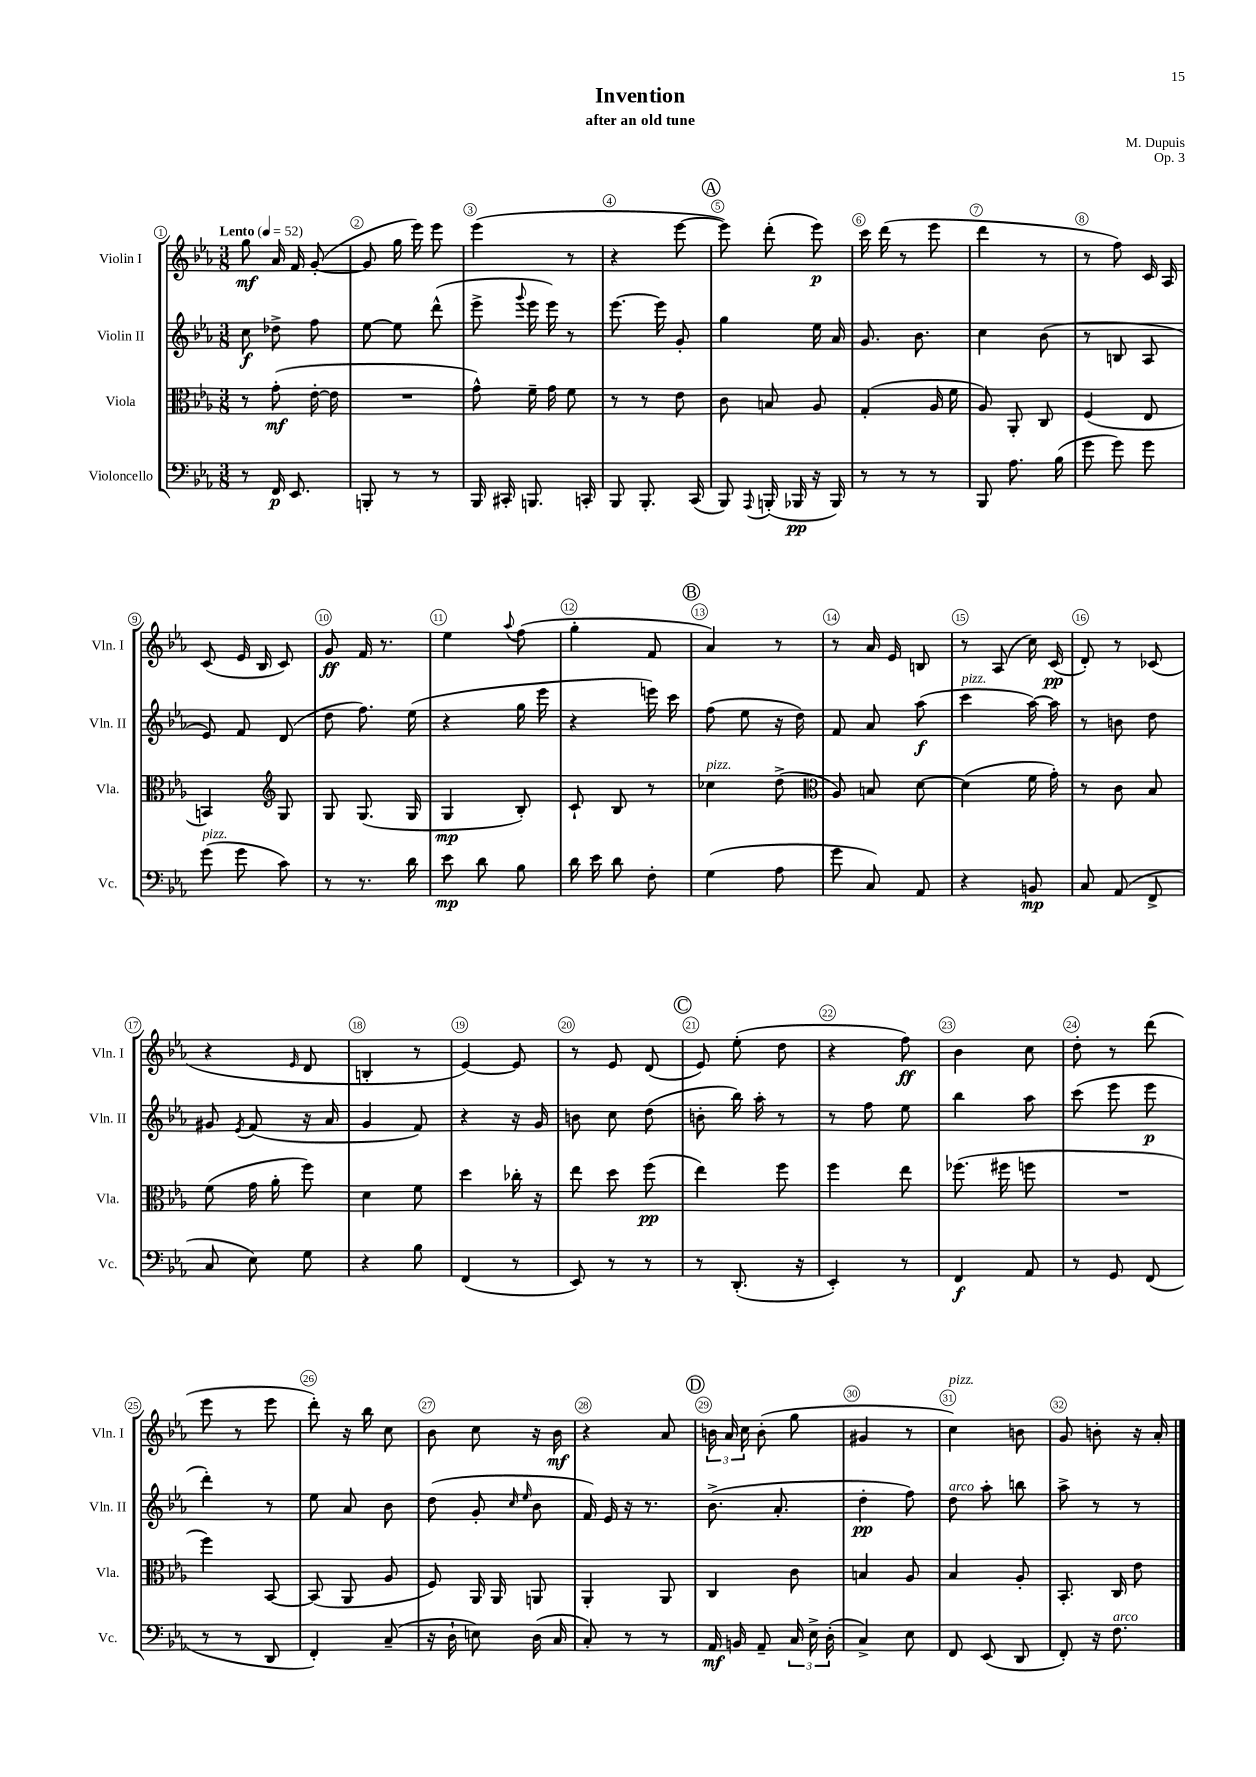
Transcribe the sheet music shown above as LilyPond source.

\header { title = "Invention" composer = "M. Dupuis" subtitle = "after an old tune" opus = "Op. 3" }
<<
\new StaffGroup <<
\new Staff = "s0" \with { instrumentName = "Violin I" shortInstrumentName = "Vln. I" } {
    \clef treble \key ees \major \numericTimeSignature \time 3/8 \tempo "Lento" 4 = 52
    \autoBeamOff g''8\mf aes'16 f'16 g'8~-.( |
    g'8 g''16 ees'''16) ees'''8 |
    ees'''4( r8 |
    r4 ees'''8~ |
    \mark \markup { \circle "A" } ees'''8) d'''8-.( ees'''8\p) |
    c'''16 d'''16( r8 ees'''8 |
    d'''4 r8 |
    r8 f''8) c'16 aes16 |
    c'8( ees'16 bes16 c'8) |
    g'8\ff f'16 r8. |
    ees''4 \appoggiatura { aes''8 } f''8( |
    g''4-. f'8 |
    \mark \markup { \circle "B" } aes'4) r8 |
    r8 aes'16 ees'16 b8 |
    r8 aes8( c''16) c'16\pp( |
    d'8-.) r8 ces'8( |
    r4 \grace { ees'16 } d'8 |
    b4-. r8 |
    ees'4~) ees'8 |
    r8 ees'8 d'8( |
    \mark \markup { \circle "C" } ees'8) ees''8-.( d''8 |
    r4 f''8\ff) |
    bes'4 c''8 |
    d''8-. r8 d'''8( |
    ees'''8 r8 ees'''8 |
    d'''8-.) r16 bes''16 c''8 |
    bes'8 c''8 r16 bes'16\mf |
    r4 aes'8 |
    \mark \markup { \circle "D" } \tuplet 3/2 { b'16 aes'16 c''16 } b'8-.( g''8 |
    gis'4 r8 |
    c''4^\markup { \italic "pizz." }) b'8 |
    g'8 b'8-. r16 aes'16-. \bar "|." |
}
\new Staff = "s1" \with { instrumentName = "Violin II" shortInstrumentName = "Vln. II" } {
    \clef treble \key ees \major \numericTimeSignature \time 3/8
    \autoBeamOff c''8\f des''8-> f''8 |
    ees''8~ ees''8 d'''8-^( |
    ees'''8-> \appoggiatura { g'''8 } ees'''16 ees'''16) r8 |
    ees'''8.~ ees'''16 g'8-. |
    \mark \markup { \circle "A" } g''4 ees''16 aes'16 |
    g'8. bes'8. |
    c''4 bes'8( |
    r8 b8 aes8 |
    ees'8) f'8 d'8( |
    d''8 f''8.) ees''16( |
    r4 g''16 ees'''16 |
    r4 e'''16) c'''16 |
    \mark \markup { \circle "B" } f''8( ees''8 r16 d''16) |
    f'8 aes'8 aes''8\f( |
    c'''4^\markup { \italic "pizz." } aes''16~) aes''16 |
    r8 b'8 d''8 |
    gis'8 \acciaccatura { ees'8 } f'8( r16 aes'16 |
    g'4 f'8) |
    r4 r16 g'16 |
    b'8 c''8 d''8( |
    \mark \markup { \circle "C" } b'8-. bes''16) aes''16-. r8 |
    r8 f''8 ees''8 |
    bes''4 aes''8 |
    c'''8( ees'''8 ees'''8\p |
    d'''4-.) r8 |
    ees''8 aes'8 bes'8 |
    d''8( g'8-. \grace { c''16 ees''16 } bes'8 |
    f'16) ees'16 r16 r8. |
    \mark \markup { \circle "D" } bes'8.->( aes'8.-. |
    d''4-.\pp f''8) |
    d''8^\markup { \italic "arco" } aes''8-. b''8 |
    aes''8-> r8 r8 \bar "|." |
}
\new Staff = "s2" \with { instrumentName = "Viola" shortInstrumentName = "Vla." } {
    \clef alto \key ees \major \numericTimeSignature \time 3/8
    \autoBeamOff r8 g'8-.\mf( ees'16~-. ees'16 |
    R4. |
    g'8-^) f'16-- g'16 f'8 |
    r8 r8 ees'8 |
    \mark \markup { \circle "A" } c'8 b8 aes8 |
    g4-.( aes16 f'16 |
    aes8) aes,8-. c8 |
    f4( ees8 |
    b,4) \clef treble g8 |
    g8 g8.( g16 |
    g4\mp bes8-.) |
    c'8-! bes8 r8 |
    \mark \markup { \circle "B" } ces''4^\markup { \italic "pizz." } d''8->( |
    \clef alto aes8) b8 d'8~ |
    d'4( f'16 g'16-.) |
    r8 c'8 bes8 |
    f'8( g'16 aes'16-. f''8) |
    d'4 f'8 |
    d''4 ces''16-. r16 |
    ees''8 d''8 f''8\pp( |
    \mark \markup { \circle "C" } ees''4) f''8 |
    f''4 ees''8 |
    fes''8.( fis''16 f''8 |
    R4. |
    f''4) bes,8~ |
    bes,8( aes,8 aes8 |
    f8) aes,16 aes,16 a,8 |
    aes,4-. aes,8 |
    \mark \markup { \circle "D" } c4 c'8 |
    b4 aes8 |
    bes4 aes8-. |
    bes,8.-. c16 ees'8 \bar "|." |
}
\new Staff = "s3" \with { instrumentName = "Violoncello" shortInstrumentName = "Vc." } {
    \clef bass \key ees \major \numericTimeSignature \time 3/8
    \autoBeamOff r8 f,16\p ees,8. |
    b,,8-. r8 r8 |
    bes,,16 cis,16-. b,,8. c,16-. |
    bes,,8 bes,,8.-. c,16( |
    \mark \markup { \circle "A" } bes,,8) \appoggiatura { aes,,8 } b,,16-.( bes,,16\pp r16 bes,,16) |
    r8 r8 r8 |
    bes,,8 aes8. bes16( |
    g'8 g'8) g'8 |
    g'8^\markup { \italic "pizz." }( g'8 c'8) |
    r8 r8. d'16 |
    ees'8\mp d'8 bes8 |
    d'16 ees'16 d'8 f8-. |
    \mark \markup { \circle "B" } g4( aes8 |
    g'8 c8) aes,8 |
    r4 b,8\mp |
    c8 aes,8( f,8-> |
    c8 ees8) g8 |
    r4 bes8 |
    f,4( r8 |
    ees,8) r8 r8 |
    \mark \markup { \circle "C" } r8 d,8.-.( r16 |
    ees,4-.) r8 |
    f,4\f aes,8 |
    r8 g,8 f,8( |
    r8 r8 d,8 |
    f,4-.) c8--( |
    r16 d16-! e8) d16( c16 |
    c8-.) r8 r8 |
    \mark \markup { \circle "D" } aes,16\mf b,16 aes,8-- \tuplet 3/2 { c16 ees16-> d16-.( } |
    c4->) ees8 |
    f,8 ees,8( d,8 |
    f,8-.) r16 f8.^\markup { \italic "arco" } \bar "|." |
}
>>
>>
\layout { \context { \Score \override BarNumber.break-visibility = ##(#f #t #t) barNumberVisibility = #all-bar-numbers-visible \override BarNumber.stencil = #(make-stencil-circler 0.1 0.3 ly:text-interface::print) } }
